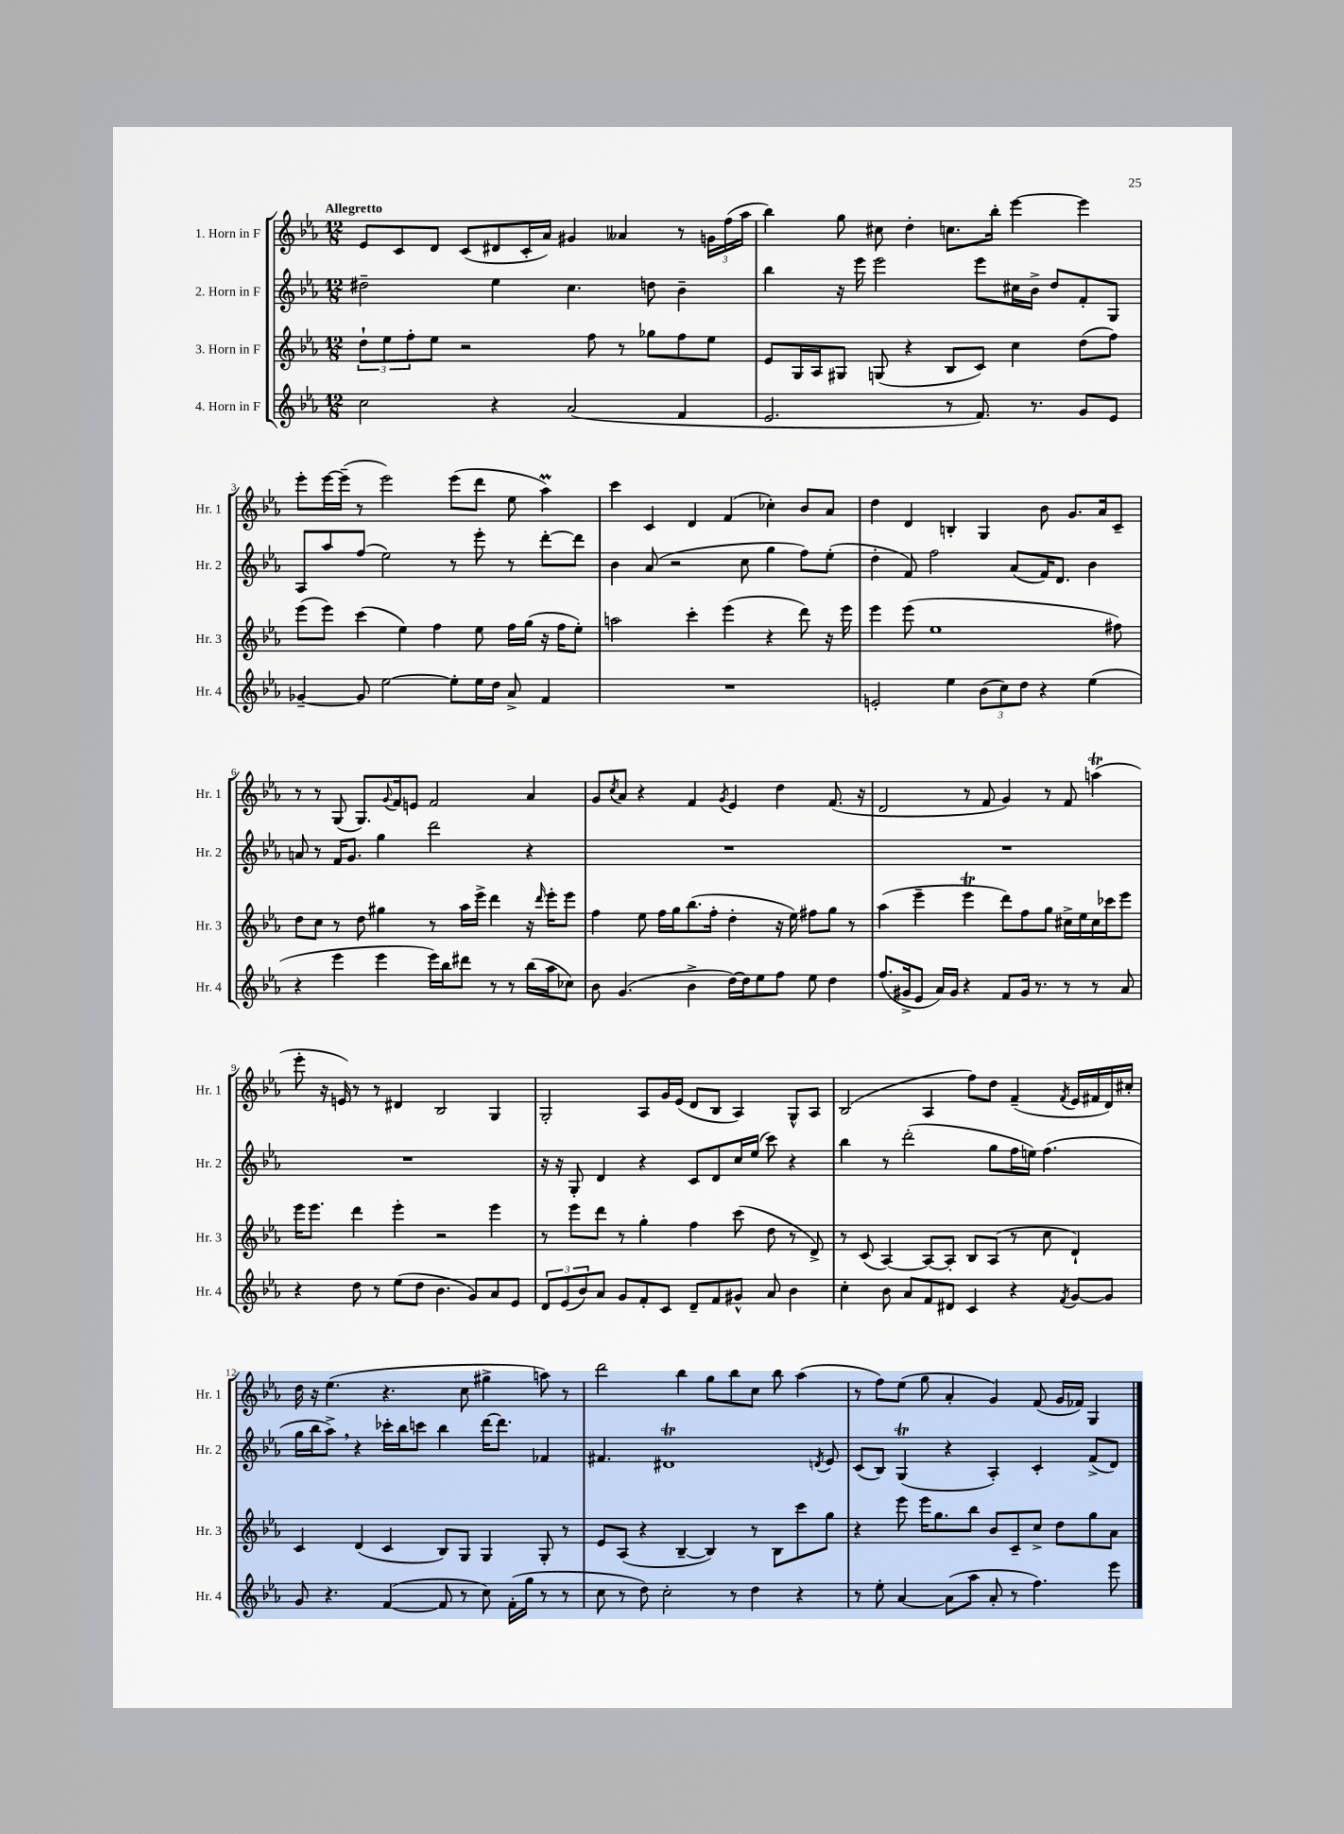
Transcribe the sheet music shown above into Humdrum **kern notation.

**kern	**kern	**kern	**kern
*part4	*part3	*part2	*part1
*staff4	*staff3	*staff2	*staff1
*I"4. Horn in F	*I"3. Horn in F	*I"2. Horn in F	*I"1. Horn in F
*I'Hr. 4	*I'Hr. 3	*I'Hr. 2	*I'Hr. 1
*clefG2	*clefG2	*clefG2	*clefG2
*k[b-e-a-]	*k[b-e-a-]	*k[b-e-a-]	*k[b-e-a-]
*M12/8	*M12/8	*M12/8	*M12/8
=1	=1	=1	=1
!	!	!	!LO:TX:a:B:t=Allegretto
2cc\	12dd`\L	2dd#X~\	8e-/L
.	12ee-\	.	.
.	.	.	8c/
.	12ff'\	.	.
.	8ee-\J	.	8d/J
.	2r	.	(8c/L
4r	.	4ee-\	8d#X/
.	.	.	16c'/L
.	.	.	16a-/JJ)
(2a-/	.	4.cc\	4g#X/
.	8ff\	.	.
.	8r	.	4a--X/
.	8gg-X\L	8ddn\	.
4f/	8ff\	4b-~\	8r
.	8ee-\J	.	24gn\LL
.	.	.	(24ff\
.	.	.	24aa-\JJ
=2	=2	=2	=2
2.e-/	8e-/L	4bb-\	4bb-\)
.	16G/L	.	.
.	16A-/J	.	.
.	8G#X/J	16r	8gg\
.	.	16eee-\	.
.	(8Gn/	2eee-\	8cc#X\
.	4r	.	4dd'\
8r	8B-/L	.	8.ccn\L
8.f/)	8c/J)	8eee-\L	.
.	.	.	16bb-'\Jk
.	4cc\	16cc#X\L	[4eee-\
8.r	.	16b-^\JJ	.
.	.	8dd/L	.
8g/L	(8dd\L	8f'/	4eee-\]
8e-/J	8ff\J)	8G/J	.
!!LO:LB:g=z
=3	=3	=3	=3
[4g-X~/	(8eee-\L	8A-/L	8eee-'\L
.	8eee-\J)	8aa-/	[16eee-\L
.	.	.	(16eee-~\JJ]
8g-/]	(4ccc\	(8ff/J	8r
[2ee-\	.	2ee-\)	2eee-\)
.	4ee-\)	.	.
.	4ff\	.	.
8ee-'\L]	.	8r	(8eee-\L
16ee-\L	8ee-\	8eee-'\	8ddd\J
16dd\JJ	.	.	.
8a-^/	16ff\LL	8r	8ee-\
.	(16gg\JJ	.	.
4f/	16r	[8ddd'\L	4aa-M\)
.	16ff\KL	.	.
.	8ee-'\J)	8ddd\J]	.
=4	=4	=4	=4
1.r	2aan\	4b-\	4ccc\
.	.	(8a-/	4c/
.	.	2r	.
.	4ccc'\	.	4d/
.	(4eee-\	.	(4f/
.	.	8cc\	.
.	4r	4gg\	4cc-X'\)
.	8ddd\)	8ff\L)	8b-/L
.	16r	(8ee-'\J	8a-/J
.	16eee-\	.	.
=5	=5	=5	=5
2en'/	4eee-\	4dd'\	4dd\
.	(8eee-\	8f/)	4d/
.	1ee-	2ff\	.
4ee-\	.	.	4Bn'/
(12b-\L	.	.	4G/
12cc\)	.	.	.
.	.	(8a-/L	.
12dd\J	.	.	.
4r	.	16f/K)	8b-\
.	.	8.d/J	.
.	.	.	8.g/L
(4ee-\	.	4b-\	.
.	.	.	16a-/k
.	8ff#X\)	.	8c~/J
!!LO:LB:g=z
=6	=6	=6	=6
4r	8dd\L	8an/	8r
.	8cc\J	8r	8r
4eee-\	8r	16f/KL	(8G/
.	.	8.g/J	.
.	8dd\	.	8.G/L)
4eee-\	4gg#X\	4gg\	.
.	.	.	8qqg/
.	.	.	16f/k
.	.	.	8en/J
16eee-\LL)	8r	2ddd\	2f/
16bb-\J	.	.	.
8ddd#X\J	16aa-\LL	.	.
.	16eee-^\JJ	.	.
8r	4ddd\	.	.
8r	.	.	.
(16bb-\LL	16r	4r	4a-/
.	16qqddd/	.	.
16aa-\J	16eee-'\KL	.	.
8cc-X\J)	8eee-\J	.	.
=7	=7	=7	=7
8b-\	4ff\	1.r	8g/L
.	.	.	8qcc/
(4.g/	.	.	8a-/J
.	8ee-\	.	4r
.	16ff\LL	.	.
.	16gg\J	.	.
4b-^\	(8.bb-\	.	4f/
.	16ff'\Jk	.	.
.	.	.	8qg/
[16dd\LL)	4dd'\	.	4e-/
16dd\J]	.	.	.
8ee-\	.	.	.
8ff\J	16r	.	4dd\
.	16ee-\)	.	.
8ee-\	8ff#X\L	.	.
4dd\	8gg\J	.	(8.f/
.	8r	.	.
.	.	.	16r
=8	=8	=8	=8
(8.ff/L	(4aa-\	1.r	2d/
16g#X^/k	.	.	.
8e-/J	4eee-~\	.	.
16a-/LL)	.	.	.
16g#/JJ	.	.	.
4r	4eee-T\	.	8r
.	.	.	8f/
8f/L	8ddd\L)	.	4g/)
16g#/Jk	8ff\	.	.
8.r	.	.	.
.	8gg\J	.	8r
8r	16cc#X^\LL	.	8f/
.	16ee-\	.	.
8r	16cc#\	.	(4aant\
.	16ccc-X\J	.	.
8a-/	8eee-\J	.	.
!!LO:LB:g=z
=9	=9	=9	=9
4r	16eee-\KL	1.r	8eee-'\
.	8.eee-\J	.	.
.	.	.	16r
.	.	.	16en/)
8dd\	4ddd\	.	8r
8r	.	.	8r
(8ee-\L	4eee-'\	.	4d#X/
8dd\J	.	.	.
4.b-\	2r	.	2B-/
8g/L)	.	.	.
8a-/	4eee-\	.	4G/
8e-/J	.	.	.
=10	=10	=10	=10
12d/L	8r	16r	2G'/
.	.	16r	.
(12e-/	.	.	.
.	8eee-\L	8G'/	.
12b-/)	.	.	.
8a-/J	8ddd\J	4d/	.
8g/L	8r	.	.
8f'/	4gg'\	4r	8A-/L
8c/J	.	.	16g/L
.	.	.	(16e-/JJ
8d~/L	4ff\	8c/L	8d/L
8f/	.	8d/	8B-/J
8g#X^^/J	(8ccc\	16cc/L	4A-/)
.	.	(16ee-/JJ	.
8a-/	8dd\	8ccc\)	.
4b-\	8r	4r	8G^^/L
.	8d^/)	.	8A-/J
=11	=11	=11	=11
4cc'\	8r	4bb-\	(2B-/
.	(8c/	.	.
8b-\	[4A-/)	8r	.
8a-/L	.	(2ddd'\	.
8f/	8A-/L_	.	4A-/
8d#X/J	8A-'/J]	.	.
4c/	8B-/L	.	8ff\L)
.	(8A-/J	8gg\L	8dd\J
4r	8r	16ff\L	(4f~/
.	.	16een\JJ)	.
.	8cc\	(4.ff\	.
8qf/	.	.	8qf/
[8g/L	4d`/)	.	16e-/LL
.	.	.	16f#X/
8g/J]	.	.	16d/)
.	.	.	16cc#X'/JJ
!!LO:LB:g=z
=12	=12	=12	=12
8g/	4c/	16gg\LL	16dd\
.	.	16bb-\J	16r
4.r	.	8aa-^,\J)	(4.ee-\
.	(4d/	4r	.
([4f/	4c/	16ccc-X'\LL	4.r
.	.	16bb-\J	.
.	.	8cccn\J	.
8f/]	8B-/L)	4bb-\	.
8r	8G/J	.	8cc\
8cc\)	4G/	[16ddd\KL	4gg#X^\
.	.	8.ddd\J]	.
(16f'\LL	.	.	.
16gg\JJ	.	.	.
8r	8G'/	4f-X/	8aan\)
8r	8r	.	8r
=13	=13	=13	=13
8cc\	8e-/L	4.f#X/	2ddd\
8r	(8A-/J	.	.
8dd\)	4r	.	.
2cc'\	.	1d#Xt	.
.	[4B-~/	.	4bb-\
.	4B-/])	.	8gg\L
8r	.	.	8bb-\
4dd\	8r	.	8cc\J
.	8B-\L	.	8bb-\
4r	8ccc\	.	(4aa-\
.	.	8qdn/	.
.	8gg\J	8e-/	.
=14	=14	=14	=14
8r	4r	(8c/L	8r
8ee-'\	.	8B-/J)	8ff\L)
[4a-/	8eee-\	(4Gt/	(8ee-\J
.	16eee-\KL	.	8gg\
.	8.gg\	.	.
(8a-\L]	.	4r	4a-'/
8aa-\J	8bb-\J	.	.
8a-'/	8b-/L	4A-'/)	4g/)
8r	8c~/	.	.
4.ff\)	8cc^/J	4c'/	(8f/
.	8dd\L	.	16g/LL
.	.	.	16f-X/JJ)
.	8gg\	(8f^/L	4G/
8eee-\	8a-\J	8d/J)	.
==	==	==	==
*-	*-	*-	*-
